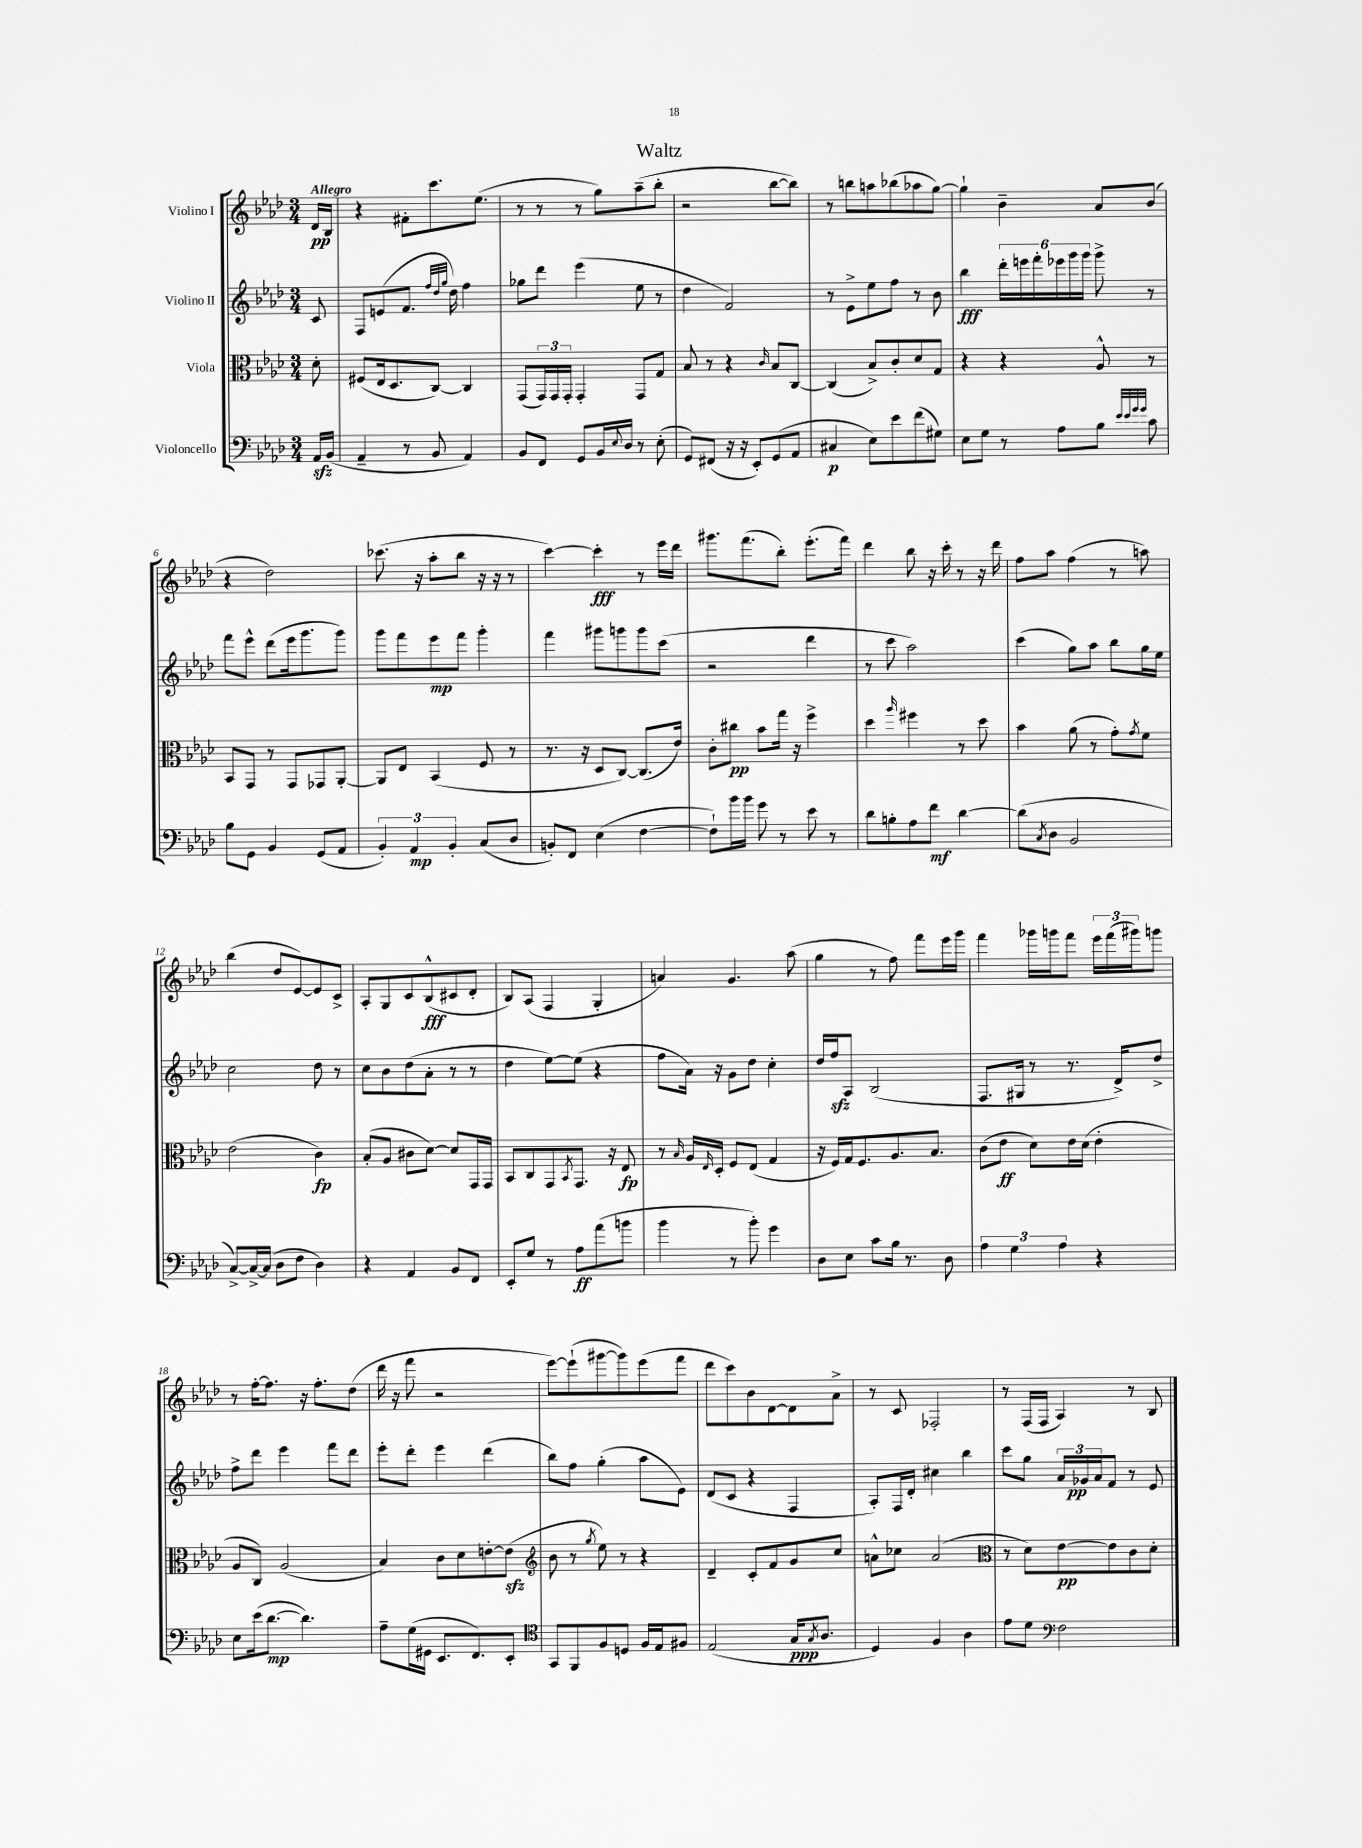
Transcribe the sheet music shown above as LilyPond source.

\header { title = "Waltz" }
<<
\new StaffGroup <<
\new Staff = "s0" \with { instrumentName = "Violino I" } {
    \clef treble \key aes \major \numericTimeSignature \time 3/4 \partial 8 \tempo "Allegro"
    des'16\pp bes16 |
    r4 fis'8-. c'''8. ees''8.( |
    r8 r8 r8 g''8) aes''8--( bes''8-. |
    r2 bes''8~ bes''8) |
    r8 b''8 a''8 bes''8( aes''8 g''8~) |
    g''4-! bes'4-- aes'8 bes'8( |
    r4 des''2) |
    ces'''8.( r16 aes''8-. bes''8 r16 r16 r8 |
    c'''4~) c'''4-.\fff r8 ees'''16 des'''16 |
    gis'''8. f'''8.( bes''8-.) ees'''8.-.( f'''16) |
    des'''4 bes''8 r16 c'''16-. r8 r16 des'''16 |
    f''8 aes''8 f''4( r8 a''8) |
    bes''4( des''8 ees'8~) ees'8 c'8-> |
    aes8-. g8 c'8 bes8-^\fff( cis'8 des'8-. |
    bes8) aes8( f4 g4-. |
    a'4) g'4. aes''8( |
    g''4 r8 f''8) f'''8 ees'''16 g'''16 |
    f'''4 ges'''16 g'''16 f'''8 \tuplet 3/2 { ees'''16 f'''16( gis'''16) } g'''8 |
    r8 f''16~-. f''8. r16 f''8.-. des''8( |
    des'''16 r16 f'''8 r2 |
    ees'''8~) ees'''8-!( gis'''8~ gis'''8) ees'''8( f'''8 |
    des'''8 c'''8) bes'8 des'8~ des'8 aes'8-> |
    r8 c'8 fes2-. |
    r8 f16( f16 aes4) r8 bes8 \bar "|." |
}
\new Staff = "s1" \with { instrumentName = "Violino II" } {
    \clef treble \key aes \major \numericTimeSignature \time 3/4 \partial 8
    c'8 |
    f8 e'8( f'8. \grace { f''32 des''32 g''32 } des''16) f''4 |
    ges''8 des'''8 ees'''4( ees''8 r8 |
    des''4 f'2) |
    r8 ees'8-> ees''8 f''8 r8 bes'8 |
    bes''4\fff \tuplet 6/4 { des'''16-. e'''16 f'''16-. ees'''16 g'''16 g'''16 } g'''8-> r8 |
    f'''8 ees'''8-^ des'''8( ees'''16 g'''8. g'''8) |
    g'''8 f'''8 ees'''8\mp f'''8 g'''4-. |
    f'''4 gis'''8 g'''8 g'''8 c'''8( |
    r2 des'''4 |
    r8 c'''8 aes''2) |
    c'''4( g''8) aes''8 bes''8 g''16 ees''16 |
    c''2 des''8 r8 |
    c''8 bes'8 des''8( aes'8-. r8 r8 |
    des''4 ees''8~) ees''8( r4 |
    f''8 aes'16) r16 g'8 des''8 c''4-. |
    des''16 f''16\sfz aes8 bes2( |
    f8. gis16 r8 r8. des'16->) des''8-> |
    f''8-> des'''8 ees'''4 f'''8 des'''8 |
    ees'''8-. des'''8-. ees'''4 des'''4( |
    bes''8) f''8 g''4-.( aes''8 ees'8) |
    des'8( c'8 r4 f4 |
    aes8-.) f16 des'16-. cis''4 bes''4 |
    c'''8 g''8 \tuplet 3/2 { aes'16 ges'16\pp aes'16 } f'8 r8 ees'8 \bar "|." |
}
\new Staff = "s2" \with { instrumentName = "Viola" } {
    \clef alto \key aes \major \numericTimeSignature \time 3/4 \partial 8
    des'8-. |
    fis8( ees16 des8. c8~) c4 |
    g,8( \tuplet 3/2 { g,16) g,16 g,16-. } g,4-. g,8 g8 |
    bes8 r8 r4 \grace { c'16 } bes8 c8~ |
    c4( bes8->) c'8-. des'8 g8 |
    r4 r4 aes8-^ r8 |
    bes,8 g,8 r8 g,8 ges,8 aes,8~-. |
    aes,8 ees8 bes,4( f8 r8 |
    r8. r16 des8 c8~) c8.( ees'16) |
    c'8-. cis''8\pp bes'8 g''16 r16 f''4-> |
    des''4 \grace { aes''16 } fis''4 r8 des''8 |
    bes'4 aes'8( r8 g'8-.) \acciaccatura { g'8 } f'8 |
    ees'2( c'4\fp) |
    bes8-.( aes8 cis'8 des'8~) des'8 g,16 g,16 |
    bes,8 c8 g,8 \acciaccatura { bes,8 } g,8. r16 ees8\fp |
    r8 \grace { bes16 } aes16 \grace { ees16 } des16-. f8 ees8( g4 |
    r16 f16) g16 f8. aes8. bes8. |
    c'8( ees'8\ff des'8) ees'16 des'16( ees'4-. |
    aes8 c8) aes2( |
    bes4) c'8 des'8 e'8~-. e'8\sfz( |
    \clef treble bes'8 r8 \acciaccatura { g''8 } ees''8) r8 r4 |
    des'4-- c'8-. f'8 g'8 c''8 |
    a'8-^ ces''8 a'2( |
    \clef alto r8 des'8) ees'8~\pp ees'8 c'8 des'8-. \bar "|." |
}
\new Staff = "s3" \with { instrumentName = "Violoncello" } {
    \clef bass \key aes \major \numericTimeSignature \time 3/4 \partial 8
    aes,16\sfz bes,16( |
    aes,4-- r8 bes,8 aes,4) |
    bes,8 f,8 g,8 bes,16 \appoggiatura { ees8 } des16 r8 ees8-.( |
    g,8) fis,8( r16 r16 ees,8-.) g,8( aes,8 |
    cis4\p ees8) ees'8 f'8( gis8) |
    ees8 g8 r8 aes8 bes8 \grace { ees'32 ees'32 g'32 g'32 } c'8 |
    bes8 g,8 bes,4 g,8( aes,8 |
    \tuplet 3/2 { bes,4-.) aes,4\mp bes,4-. } c8( des8 |
    b,8-.) f,8 ees4( f4~ |
    f8-!) bes'16 bes'16 g'8 r8 ees'8 r8 |
    des'8 b8-. aes8 f'8\mf des'4~ |
    des'8( \acciaccatura { c8 } des8 bes,2 |
    c8~->) c16~-> c16( des8 f8 des4) |
    r4 aes,4 bes,8 f,8 |
    ees,8-. g8 r8 aes8\ff aes'8( b'8 |
    bes'4 r8 bes'8-.) g'4 |
    des8 ees8 c'8 bes16 r8. des8 |
    \tuplet 3/2 { aes4 g4 aes4 } r4 |
    ees8 ees'16( des'8.~\mp des'4.) |
    aes8-- g16( gis,16 ees,8. f,8.) ees,8-. |
    \clef tenor g,8 f,8 f8 d8 f16 ees16 fis8 |
    ees2( g16\ppp \acciaccatura { g8 } aes8. |
    des4) f4 aes4 |
    ees'8 des'8 \clef bass f2 \bar "|." |
}
>>
>>
